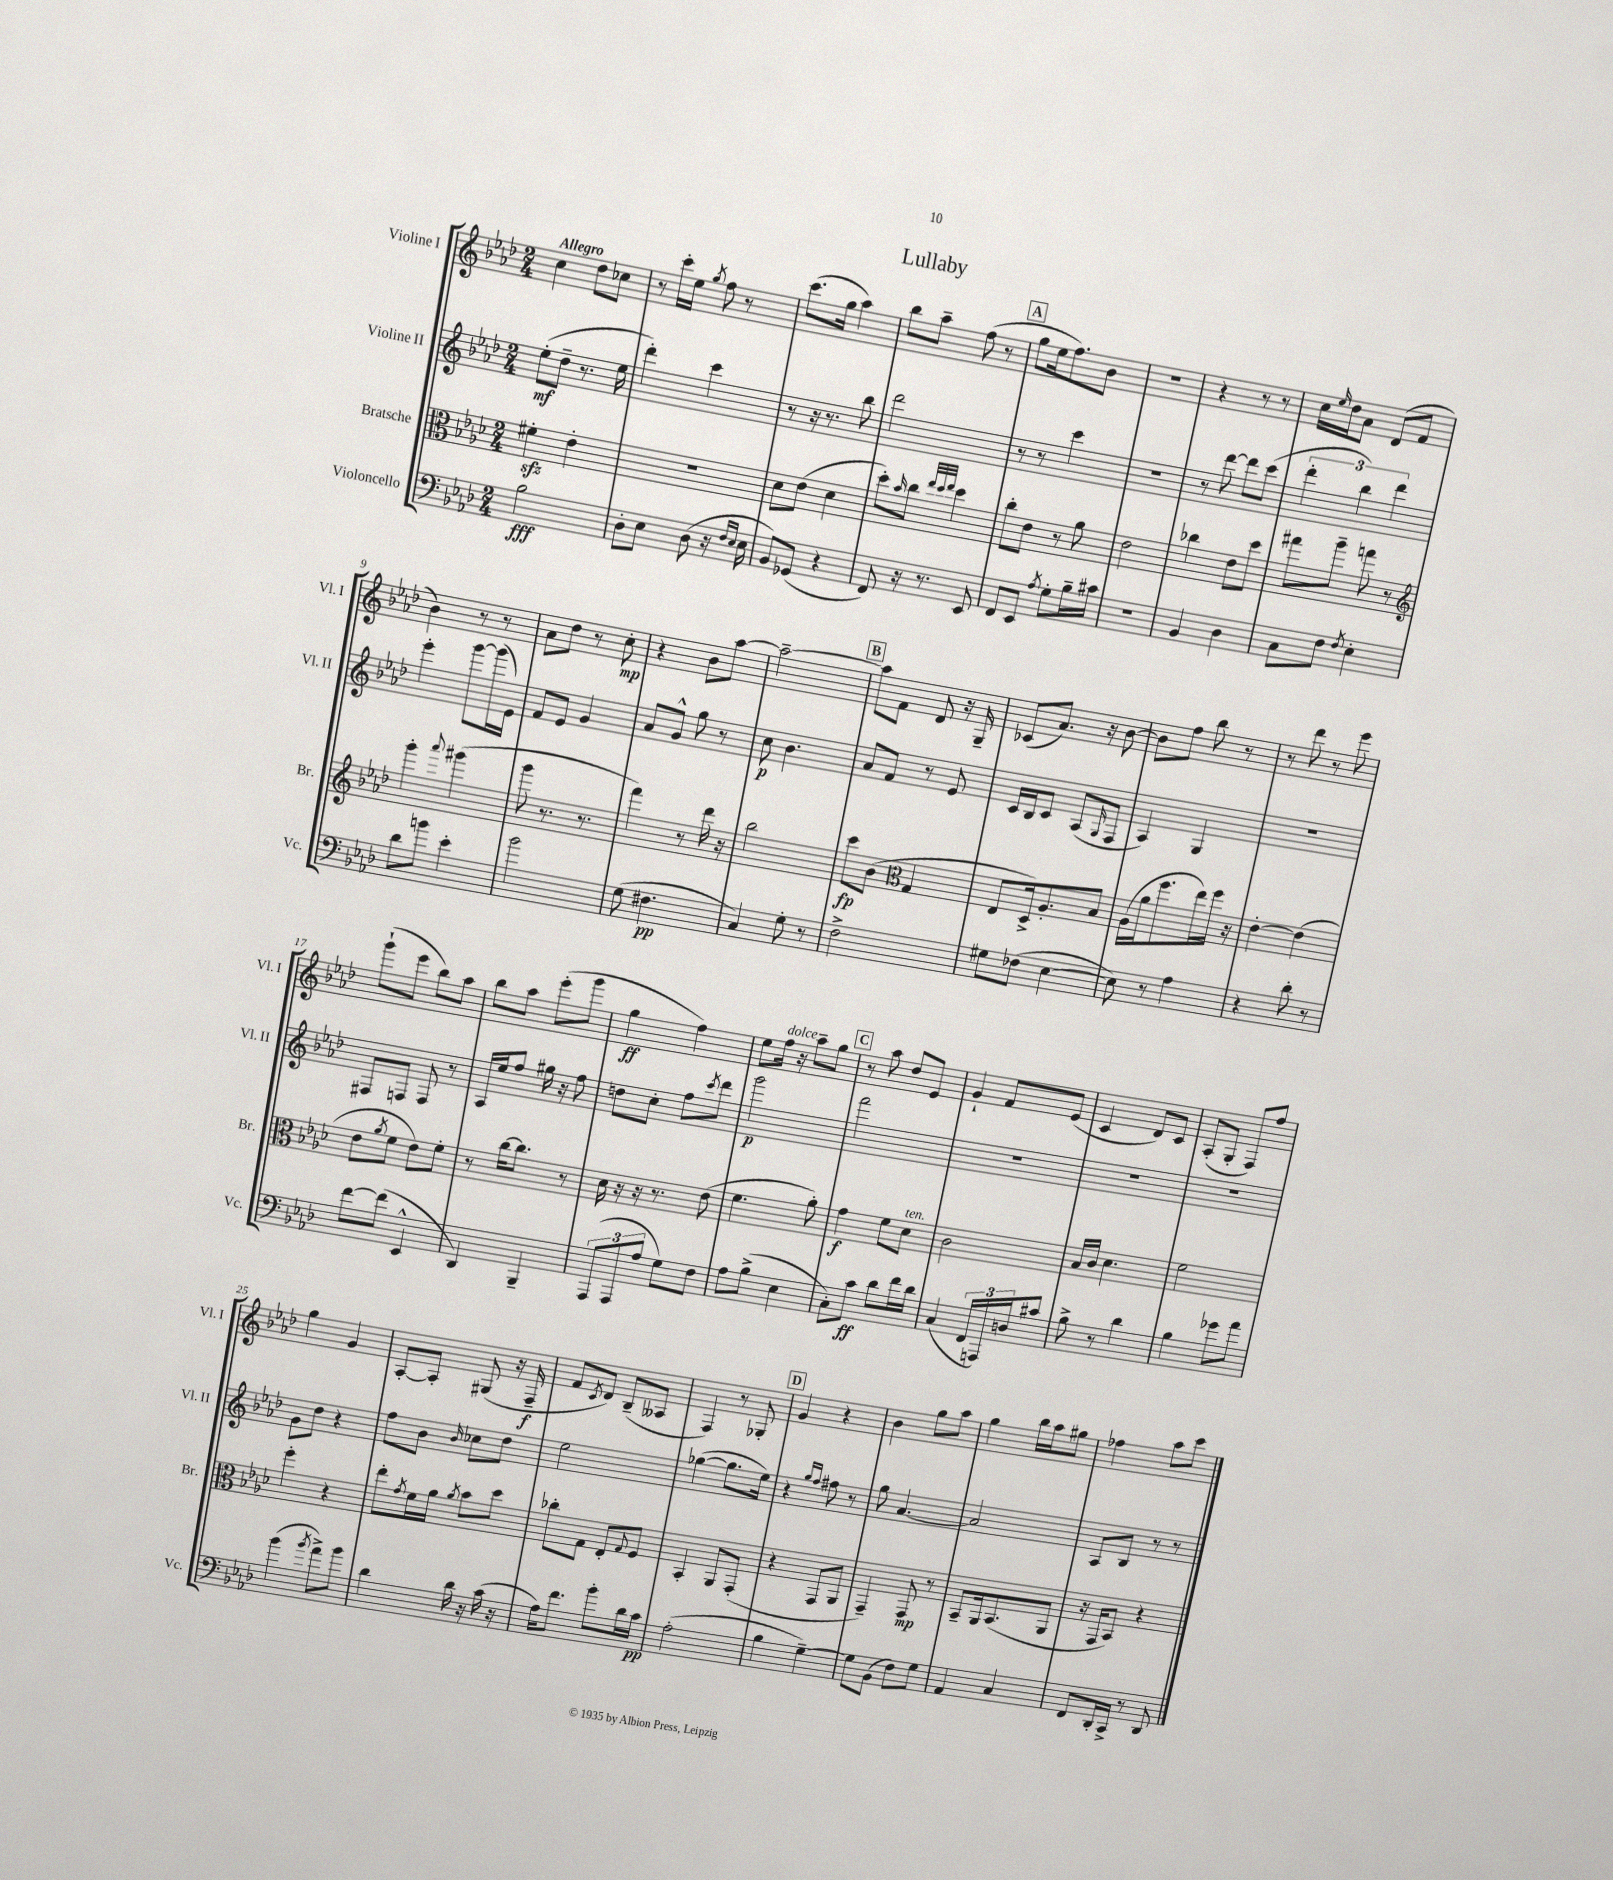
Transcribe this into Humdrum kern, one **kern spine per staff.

**kern	**dynam	**kern	**dynam	**kern	**dynam	**kern	**dynam
*part4	*part4	*part3	*part3	*part2	*part2	*part1	*part1
*staff4	*staff4	*staff3	*staff3	*staff2	*staff2	*staff1	*staff1
*I"Violoncello	*	*I"Bratsche	*	*I"Violine II	*	*I"Violine I	*
*I'Vc.	*	*I'Br.	*	*I'Vl. II	*	*I'Vl. I	*
*clefF4	*	*clefC3	*	*clefG2	*	*clefG2	*
*k[b-e-a-d-]	*	*k[b-e-a-d-]	*	*k[b-e-a-d-]	*	*k[b-e-a-d-]	*
*M2/4	*	*M2/4	*	*M2/4	*	*M2/4	*
=1	=1	=1	=1	=1	=1	=1	=1
!	!	!	!	!	!	!LO:TX:a:B:t=Allegro	!
2B-\	fff	4f#Xzz'\	.	(8ee-'\L	mf	4cc\	.
.	.	.	.	8dd-~\J	.	.	.
.	.	4e-'\	.	8.r	.	8dd-\L	.
.	.	.	.	.	.	8cc-X\J	.
.	.	.	.	16ee-\	.	.	.
=2	=2	=2	=2	=2	=2	=2	=2
8D-'\L	.	2r	.	4ddd-'\)	.	8r	.
8E-\J	.	.	.	.	.	16ccc'\LL	.
.	.	.	.	.	.	16ee-\JJ	.
.	.	.	.	.	.	8qgg/	.
(8D-\	.	.	.	4ccc\	.	8ff\	.
16r	.	.	.	.	.	8r	.
16qqF/LL	.	.	.	.	.	.	.
16qqE-/JJ	.	.	.	.	.	.	.
16E-\	.	.	.	.	.	.	.
=3	=3	=3	=3	=3	=3	=3	=3
8BB-/L)	.	8d-\L	.	8r	.	(8.ccc\L	.
(8GG-X/J	.	(8e-\J	.	16r	.	.	.
.	.	.	.	8.r	.	16gg\Jk	.
4r	.	4d-\	.	.	.	4aa-\)	.
.	.	.	.	8bb-\	.	.	.
=4	=4	=4	=4	=4	=4	=4	=4
8FF/)	.	8dd-'\L)	.	2ddd-\	.	8bb-\L	.
.	.	16qqb-/	.	.	.	.	.
16r	.	8cc\J	.	.	.	8aa-~\J	.
8.r	.	.	.	.	.	.	.
.	.	32qqee-/LLL	.	.	.	.	.
.	.	32qqdd-/	.	.	.	.	.
.	.	32qqee-/JJJ	.	.	.	.	.
.	.	4dd-\	.	.	.	(8ff\	.
8EE-/	.	.	.	.	.	8r	.
!!LO:REH:place=s1:t=A
=5	=5	=5	=5	=5	=5	=5	=5
8FF/L	.	8cc'\L	.	8r	.	8gg\L	.
8EE-/J	.	8e-\J	.	8r	.	16ee-\k	.
.	.	.	.	.	.	8.ff\)	.
8qA-/	.	.	.	.	.	.	.
8G'\L	.	8r	.	4ccc\	.	.	.
16B-~\L	.	8a-\	.	.	.	8b-\J	.
16c#X\JJ	.	.	.	.	.	.	.
=6	=6	=6	=6	=6	=6	=6	=6
2r	.	2e-\	.	2r	.	2r	.
=7	=7	=7	=7	=7	=7	=7	=7
4BB-/	.	4cc-X\	.	8r	.	4r	.
.	.	.	.	[8ddd-\	.	.	.
4D-\	.	8e-\L	.	8ddd-\L]	.	8r	.
.	.	8dd-\J	.	(8ccc\J	.	8r	.
=8	=8	=8	=8	=8	=8	=8	=8
8C\L	.	8gg#X\L	.	6ddd-'\	.	16cc\LL	.
.	.	.	.	.	.	16qqee-/	.
.	.	.	.	.	.	16dd-\J	.
8F\J	.	8aa-~\J	.	.	.	8a-\J	.
.	.	.	.	6bb-\)	.	.	.
8qF/	.	.	.	.	.	.	.
4E-'\	.	8ggn\	.	.	.	(8d-/L	.
.	.	.	.	6ddd-\	.	.	.
.	.	8r	.	.	.	8f/J	.
!!LO:LB:g=z
=9	=9	=9	=9	=9	=9	=9	=9
*	*	*clefG2	*	*	*	*	*
8d-\L	.	4ggg'\	.	4eee-'\	.	4b-\)	.
8bn\J	.	.	.	.	.	.	.
.	.	8qqaaa-/	.	.	.	.	.
4e-'\	.	(4ggg#X\	.	[8ggg\L	.	8r	.
.	.	.	.	(16ggg\L]	.	8r	.
.	.	.	.	16e-\JJ)	.	.	.
=10	=10	=10	=10	=10	=10	=10	=10
2b-\	.	8ggg\	.	8f/L	.	8a-\L	.
.	.	8.r	.	8e-/J	.	8dd-\J	.
.	.	.	.	4g/	.	8r	.
.	.	8.r	.	.	.	.	.
.	.	.	.	.	.	8cc'\	mp
=11	=11	=11	=11	=11	=11	=11	=11
(8G\	.	4fff\)	.	8a-/L	.	4r	.
4.F#X\	pp	.	.	8g^^/J	.	.	.
.	.	8r	.	8gg\	.	8b-\L	.
.	.	16ddd-\	.	8r	.	[8aa-\J	.
.	.	16r	.	.	.	.	.
=12	=12	=12	=12	=12	=12	=12	=12
4C/)	.	2bb-\	.	8cc\	p	2aa-~\_	.
.	.	.	.	4.b-\	.	.	.
8G'\	.	.	.	.	.	.	.
8r	.	.	.	.	.	.	.
!!LO:REH:place=s1:t=B
=13	=13	=13	=13	=13	=13	=13	=13
2F^\	.	8ccc\L	fp	8a-/L	.	8aa-\L]	.
.	.	(8b-\J	.	8f/J	.	8f\J	.
*	*	*clefC3	*	*	*	*	*
.	.	4G/	.	8r	.	8d-/	.
.	.	.	.	8e-/	.	16r	.
.	.	.	.	.	.	16G~/	.
=14	=14	=14	=14	=14	=14	=14	=14
8G#X\L	.	8E-/L	.	16c/LL	.	(8c-X/L	.
.	.	.	.	16B-/J	.	.	.
(8F-X\J	.	16D-^/k)	.	8c/J	.	8.a-/J)	.
.	.	8.A-'/	.	.	.	.	.
[4E-\	.	.	.	(8A-/L	.	.	.
.	.	.	.	.	.	16r	.
.	.	.	.	16qqG/	.	.	.
.	.	8B-/J	.	8F/J	.	[8b-\	.
=15	=15	=15	=15	=15	=15	=15	=15
8E-\])	.	(16A-\LL	.	4A-/)	.	8b-\L]	.
.	.	16a-\J	.	.	.	.	.
8r	.	8.ff\	.	.	.	8ff\J	.
4A-\	.	.	.	4G/	.	8bb-\	.
.	.	16ee-\L)	.	.	.	.	.
.	.	16ff\JJ	.	.	.	8r	.
.	.	16r	.	.	.	.	.
=16	=16	=16	=16	=16	=16	=16	=16
4r	.	[4e-'\	.	2r	.	8r	.
.	.	.	.	.	.	8ddd-\	.
8d-'\	.	(4e-\]	.	.	.	8r	.
8r	.	.	.	.	.	8eee-\	.
!!LO:LB:g=z
=17	=17	=17	=17	=17	=17	=17	=17
[8f\L	.	8e-\L	.	8F#X/L	.	(8ggg`\L	.
.	.	8qa-/	.	.	.	.	.
(8f\J]	.	8f\J	.	8Fn/J	.	8eee-\J	.
4EE-^^/	.	8e-\L)	.	8F/	.	8bb-\L)	.
.	.	8f'\J	.	8r	.	8aa-\J	.
=18	=18	=18	=18	=18	=18	=18	=18
4DD-/)	.	8r	.	16A-/LL	.	8bb-\L	.
.	.	.	.	16ee-/J	.	.	.
.	.	[16cc\KL	.	8ff/J	.	8aa-\J	.
.	.	8.cc\J]	.	.	.	.	.
4BBB-~/	.	.	.	16gg#X\	.	(8eee-'\L	.
.	.	.	.	16r	.	.	.
.	.	8r	.	8ff\	.	8ggg\J	.
=19	=19	=19	=19	=19	=19	=19	=19
(12AAA-/L	.	16d-\	.	8ddn\L	.	4gg\	ff
.	.	16r	.	.	.	.	.
12AAA-/	.	.	.	.	.	.	.
.	.	16r	.	8cc'\J	.	.	.
12A-/J	.	.	.	.	.	.	.
.	.	8.r	.	.	.	.	.
8G\L)	.	.	.	8ff\L	.	4ff\)	.
.	.	.	.	8qccc/	.	.	.
8F\J	.	(8e-\	.	8ddd-\J	.	.	.
=20	=20	=20	=20	=20	=20	=20	=20
8A-\L	.	4.f\	.	2ggg\	p	8ee-\L	.
!	!	!	!	!	!	!LO:TX:a:i:t=dolce	!
(8B-^\J	.	.	.	.	.	16ff\Jk	.
.	.	.	.	.	.	16r	.
4E-\	.	.	.	.	.	8aa-~\L	.
.	.	8a-'\)	.	.	.	8gg\J	.
!!LO:REH:place=s1:t=C
=21	=21	=21	=21	=21	=21	=21	=21
8C'\L)	.	4g\	f	2fff\	.	8r	.
8c\J	ff	.	.	.	.	8aa-\	.
8d-\L	.	8f\L	.	.	.	8dd-/L	.
!	!	!LO:TX:a:i:t=ten.	!	!	!	!	!
16f\L	.	8d-\J	.	.	.	8e-/J	.
16d-\JJ	.	.	.	.	.	.	.
=22	=22	=22	=22	=22	=22	=22	=22
(4C/	.	2c\	.	2r	.	4g`/	.
24FF/LL	.	.	.	.	.	8f/L	.
24AAAn/)	.	.	.	.	.	.	.
24Dn/J	.	.	.	.	.	.	.
8c#X/J	.	.	.	.	.	(8e-/J	.
=23	=23	=23	=23	=23	=23	=23	=23
8B-^\	.	16B-/LL	.	2r	.	4c/	.
.	.	16c/JJ	.	.	.	.	.
8r	.	4.d-\	.	.	.	.	.
4d-\	.	.	.	.	.	8d-/L)	.
.	.	.	.	.	.	8c/J	.
=24	=24	=24	=24	=24	=24	=24	=24
4B-\	.	2f\	.	2r	.	(8A-'/L	.
.	.	.	.	.	.	8G'/J	.
8g-X\L	.	.	.	.	.	8F/L)	.
8a-\J	.	.	.	.	.	8ff/J	.
!!LO:LB:g=z
=25	=25	=25	=25	=25	=25	=25	=25
(4b-\	.	4ff'\	.	8g\L	.	4gg\	.
.	.	.	.	8dd-\J	.	.	.
8qb-/	.	.	.	.	.	.	.
8a-^\L)	.	4r	.	4r	.	4g/	.
8b-\J	.	.	.	.	.	.	.
=26	=26	=26	=26	=26	=26	=26	=26
4d-\	.	8ee-'\L	.	8ff\L	.	[8A-'/L	.
.	.	8qg/	.	.	.	.	.
.	.	16f\L	.	8b-\J	.	8A-'/J]	.
.	.	16a-\JJ	.	.	.	.	.
.	.	8qa-/	.	16qqb-/	.	.	.
16d-\	.	8b-\L	.	8cc-X\L	.	(8G#X/	.
16r	.	.	.	.	.	.	.
(16c\	.	8dd-\J	.	8dd-\J	.	16r	.
16r	.	.	.	.	.	16F~/	f
=27	=27	=27	=27	=27	=27	=27	=27
16A-\KL)	.	8cc-X'\L	.	2ee-\	.	8f/L	.
8.f\J	.	.	.	.	.	.	.
.	.	.	.	.	.	8qc/	.
.	.	8G\J	.	.	.	8d-/J)	.
8b-'\L	.	8E-'/L	.	.	.	(8B-~/L	.
.	.	8qqG/	.	.	.	.	.
16d-\L	.	8F/J	.	.	.	8A--X/J	.
16c\JJ	pp	.	.	.	.	.	.
=28	=28	=28	=28	=28	=28	=28	=28
(2A-'\	.	4BB-'/	.	([4gg-X\	.	4F/)	.
.	.	8AA-/L	.	8.gg-\L]	.	8r	.
.	.	(8GG'/J	.	.	.	8G-X'/	.
.	.	.	.	16ee-\Jk)	.	.	.
!!LO:REH:place=s1:t=D
=29	=29	=29	=29	=29	=29	=29	=29
4B-\	.	4r	.	4r	.	4g/	.
.	.	.	.	16qqgg/LL	.	.	.
.	.	.	.	16qqff/JJ	.	.	.
[4G~\)	.	8GG/L	.	8ff#X\	.	4r	.
.	.	8AA-/J	.	8r	.	.	.
=30	=30	=30	=30	=30	=30	=30	=30
8G\L]	.	4GG~/)	.	8gg\	.	4b-\	.
(8BB-\J	.	.	.	[4.a-/	.	.	.
8F\L)	.	8GG/	mp	.	.	8gg\L	.
8G\J	.	8r	.	.	.	8aa-\J	.
=31	=31	=31	=31	=31	=31	=31	=31
4AA-/	.	8BB-~/L	.	2a-/]	.	4gg\	.
.	.	16AA-/k	.	.	.	.	.
.	.	(8.BB-/	.	.	.	.	.
4C/	.	.	.	.	.	16bb-\LL	.
.	.	.	.	.	.	16aa-\J	.
.	.	8AA-/J	.	.	.	8gg#X\J	.
=32	=32	=32	=32	=32	=32	=32	=32
8FF/L	.	16r	.	8A-/L	.	4ff-X\	.
.	.	16GG/KL	.	.	.	.	.
16DD-'/L	.	8BB-/J)	.	8B-/J	.	.	.
16CC^/JJ	.	.	.	.	.	.	.
8r	.	4r	.	8r	.	8aa-\L	.
8DD-/	.	.	.	8r	.	8ccc\J	.
==	==	==	==	==	==	==	==
*-	*-	*-	*-	*-	*-	*-	*-
